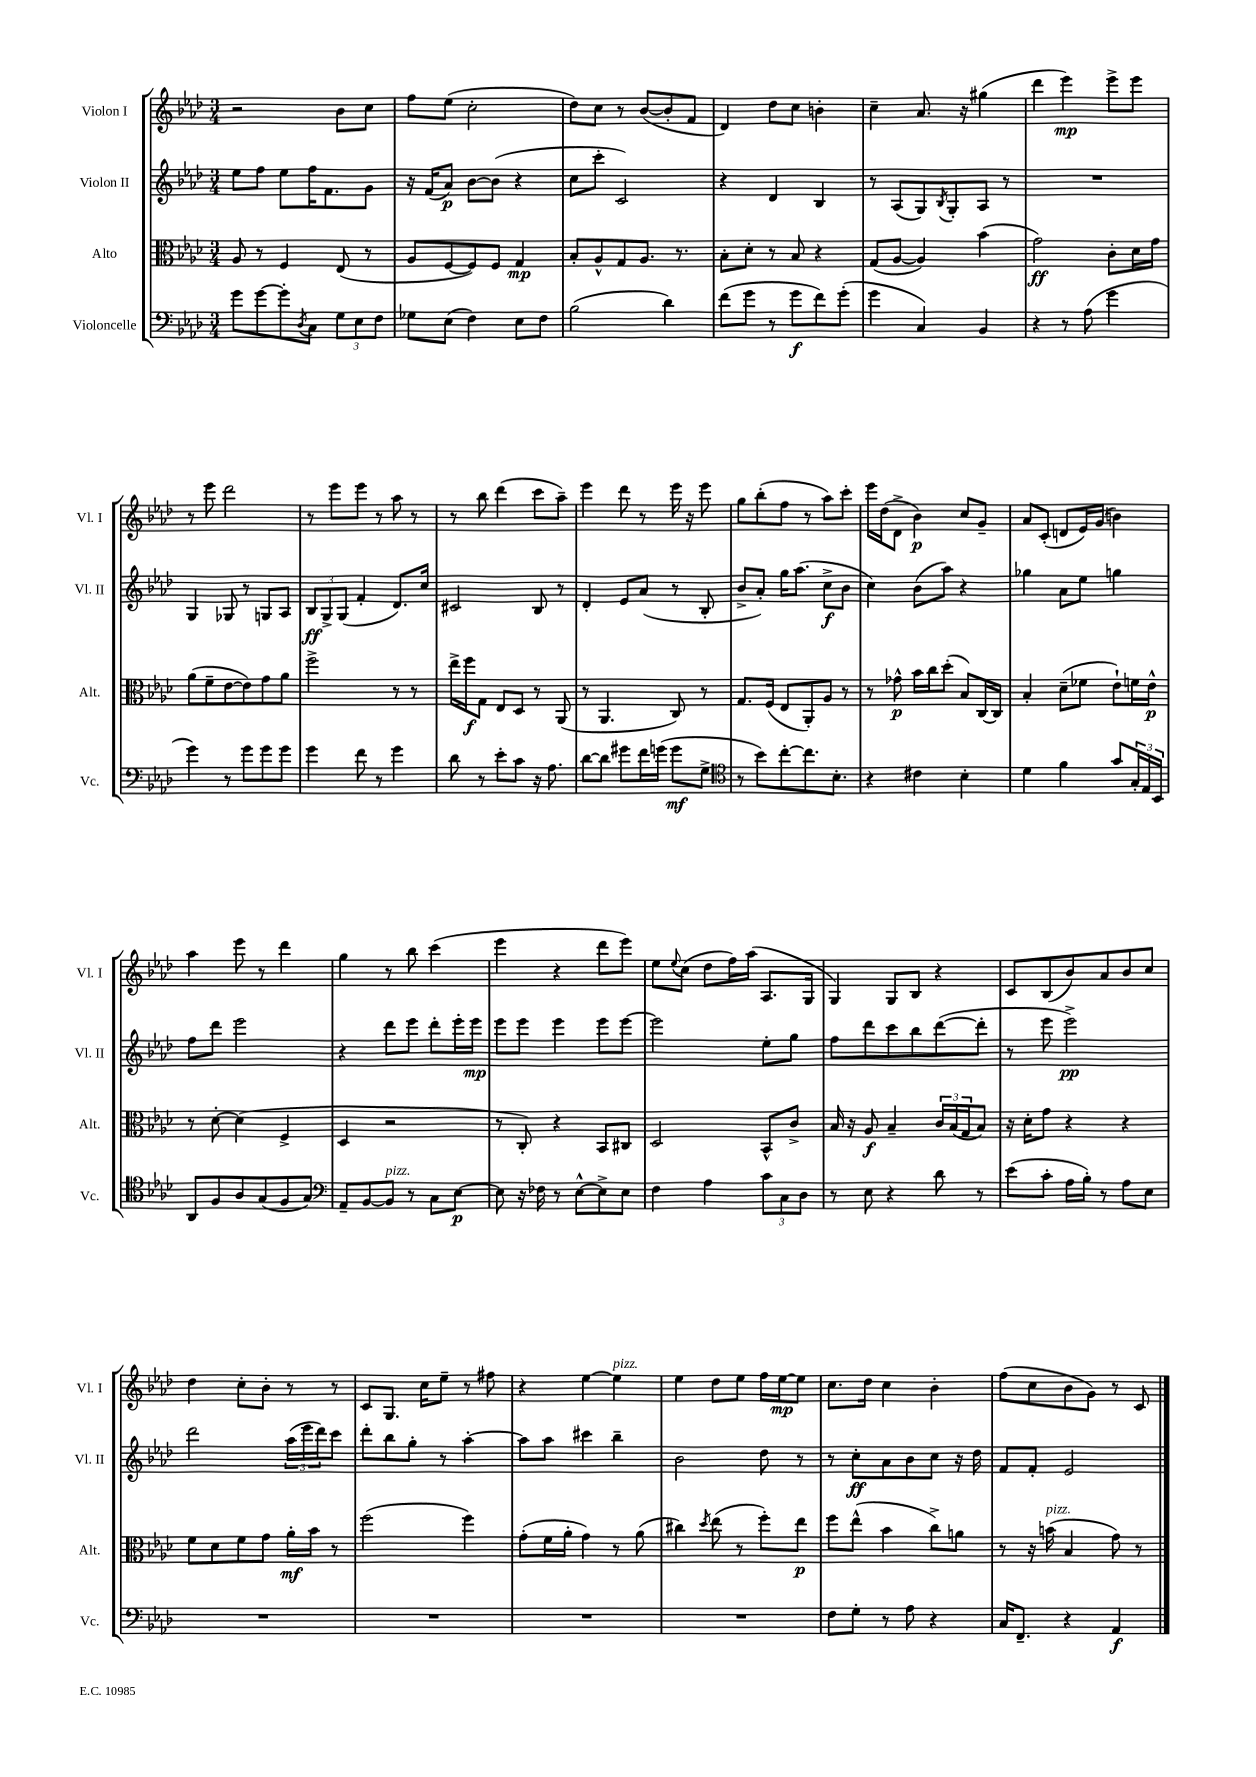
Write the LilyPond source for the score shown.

<<
\new StaffGroup <<
\new Staff = "s0" \with { instrumentName = "Violon I" shortInstrumentName = "Vl. I" } {
    \clef treble \key aes \major \numericTimeSignature \time 3/4
    r2 bes'8 c''8 |
    f''8 ees''8( c''2-. |
    des''8) c''8 r8 bes'8~( bes'8-. f'8 |
    des'4) des''8 c''8 b'4-. |
    c''4-- aes'8. r16 gis''4( |
    des'''4 ees'''4\mp) ees'''8-> ees'''8 |
    r8 ees'''8 des'''2 |
    r8 ees'''8 ees'''8 r8 aes''8 r8 |
    r8 bes''8 des'''4( c'''8 aes''8--) |
    ees'''4 des'''8 r8 ees'''16 r16 ees'''8 |
    g''8 bes''8-.( f''8 r8 aes''8) c'''8-. |
    ees'''16 des''16( des'8-> bes'4\p) c''8 g'8-- |
    aes'8 c'8-.( d'8 ees'16) g'16( b'4) |
    aes''4 ees'''8 r8 des'''4 |
    g''4 r8 bes''8 c'''4( |
    ees'''4 r4 des'''8 ees'''8) |
    ees''8 \appoggiatura { ees''8 } c''8( des''8 f''16) aes''16( aes8. g16 |
    g4) g8 bes8 r4 |
    c'8 bes8( bes'8) aes'8 bes'8 c''8 |
    des''4 c''8-. bes'8-. r8 r8 |
    c'8 g8. c''16 ees''8-- r8 fis''8 |
    r4 ees''4~ ees''4^\markup { \italic "pizz." } |
    ees''4 des''8 ees''8 f''16 ees''16~\mp ees''8 |
    c''8. des''16 c''4 bes'4-. |
    f''8( c''8 bes'8 g'8) r8 c'8 \bar "|." |
}
\new Staff = "s1" \with { instrumentName = "Violon II" shortInstrumentName = "Vl. II" } {
    \clef treble \key aes \major \numericTimeSignature \time 3/4
    ees''8 f''8 ees''8 f''16 f'8. g'8 |
    r16 f'16( aes'8\p) bes'8~ bes'8( r4 |
    c''8 c'''8-. c'2) |
    r4 des'4 bes4 |
    r8 aes8( g8) \acciaccatura { bes8 } g8-. aes8 r8 |
    R2. |
    g4 ges8 r8 g8 aes8 |
    \tuplet 3/2 { bes8\ff g8-> g8( } f'4-. des'8.) c''16 |
    cis'2 bes8 r8 |
    des'4-. ees'8 aes'8( r8 bes8-. |
    bes'8-> aes'8-.) g''16 aes''8.( c''8->\f bes'8 |
    c''4) bes'8( aes''8) r4 |
    ges''4 aes'8 ees''8 g''4 |
    f''8 des'''8 ees'''2 |
    r4 des'''8 ees'''8 des'''8-. ees'''16-. ees'''16\mp |
    ees'''8 ees'''8 ees'''4 ees'''8 ees'''8~ |
    ees'''2 ees''8-. g''8 |
    f''8 des'''8 c'''8 bes''8 des'''8~( des'''8-. |
    r8 ees'''8 ees'''2->\pp) |
    des'''2 \tuplet 3/2 { aes''16( ees'''16 des'''16) } c'''8 |
    des'''8-. bes''8 g''8-. r8 aes''4~-. |
    aes''8 aes''8 cis'''4 bes''4-- |
    bes'2 des''8 r8 |
    r8 c''8-.\ff aes'8 bes'8 c''8 r16 des''16 |
    f'8 f'8-. ees'2 \bar "|." |
}
\new Staff = "s2" \with { instrumentName = "Alto" shortInstrumentName = "Alt." } {
    \clef alto \key aes \major \numericTimeSignature \time 3/4
    aes8 r8 f4 ees8( r8 |
    aes8 f8~ f8) f8 g4\mp |
    bes8-. aes8-^ g8 aes8. r8. |
    bes8-. des'8-. r8 bes8 r4 |
    g8( aes8~ aes4) bes'4( |
    g'2\ff) c'8-. des'16 g'16 |
    aes'8( f'8-- ees'8~ ees'8) g'8 aes'8 |
    f''2-> r8 r8 |
    ees''16-> f''16\f g8 ees8 des8 r8 aes,8( |
    r8 aes,4. c8) r8 |
    g8. f16( ees8 aes,8-.) aes8 r8 |
    r8 ges'8-^\p bes'16 c''16 des''8-.( bes8) c16~ c16 |
    bes4-. des'8--( fes'8 ees'8-!) f'16 ees'16-^\p |
    r8 des'8~-. des'4( f4-> |
    des4 r2 |
    r8 c8-.) r4 bes,8 cis8 |
    des2 bes,8-^ c'8-> |
    bes16 r16 aes8\f bes4-- \tuplet 3/2 { c'16 bes16( g16 } bes8) |
    r16 des'16-. g'8 r4 r4 |
    f'8 des'8 f'8 g'8 aes'16-.\mf bes'16 r8 |
    f''2( f''4) |
    g'8-.( f'16 aes'16-. g'4) r8 aes'8( |
    cis''4) \acciaccatura { des''8 } ees''8( r8 f''8-.) ees''8\p |
    f''8 ees''8-^( bes'4 c''8->) a'8 |
    r8 r16 b'16^\markup { \italic "pizz." }( bes4 g'8) r8 \bar "|." |
}
\new Staff = "s3" \with { instrumentName = "Violoncelle" shortInstrumentName = "Vc." } {
    \clef bass \key aes \major \numericTimeSignature \time 3/4
    g'8 g'8~ g'8-. \acciaccatura { des8 } c8 \tuplet 3/2 { g8 ees8 f8 } |
    ges8 ees8( f4) ees8 f8 |
    bes2( des'4) |
    f'8( g'8 r8 g'8\f f'8) g'8-.( |
    g'4 c4) bes,4 |
    r4 r8 aes8( g'4 |
    g'4) r8 g'8 g'8 g'8 |
    g'4 f'8 r8 g'4 |
    des'8 r8 ees'8-. c'8 r16 aes8. |
    des'8~ des'8 gis'8 f'16 g'16( g'8\mf g8-> |
    \clef tenor r8 bes'8) c''8~-. c''8. bes8.-. |
    r4 cis'4 bes4-. |
    des'4 f'4 g'8 \tuplet 3/2 { g16-. ees16 bes,16 } |
    aes,8 f8 aes8 g8( f8 g8) |
    \clef bass aes,8-- bes,8~ bes,8^\markup { \italic "pizz." } r8 c8 ees8~\p |
    ees8 r16 fes16 r8 ees8~-^ ees8-> ees8 |
    f4 aes4 \tuplet 3/2 { c'8 c8 des8 } |
    r8 ees8 r4 des'8 r8 |
    ees'8( c'8-. aes16 bes16-.) r8 aes8 ees8 |
    R2. |
    R2. |
    R2. |
    R2. |
    f8 g8-. r8 aes8 r4 |
    c16 f,8.-- r4 aes,4\f \bar "|." |
}
>>
>>
\layout { \context { \Score \remove "Bar_number_engraver" } }
